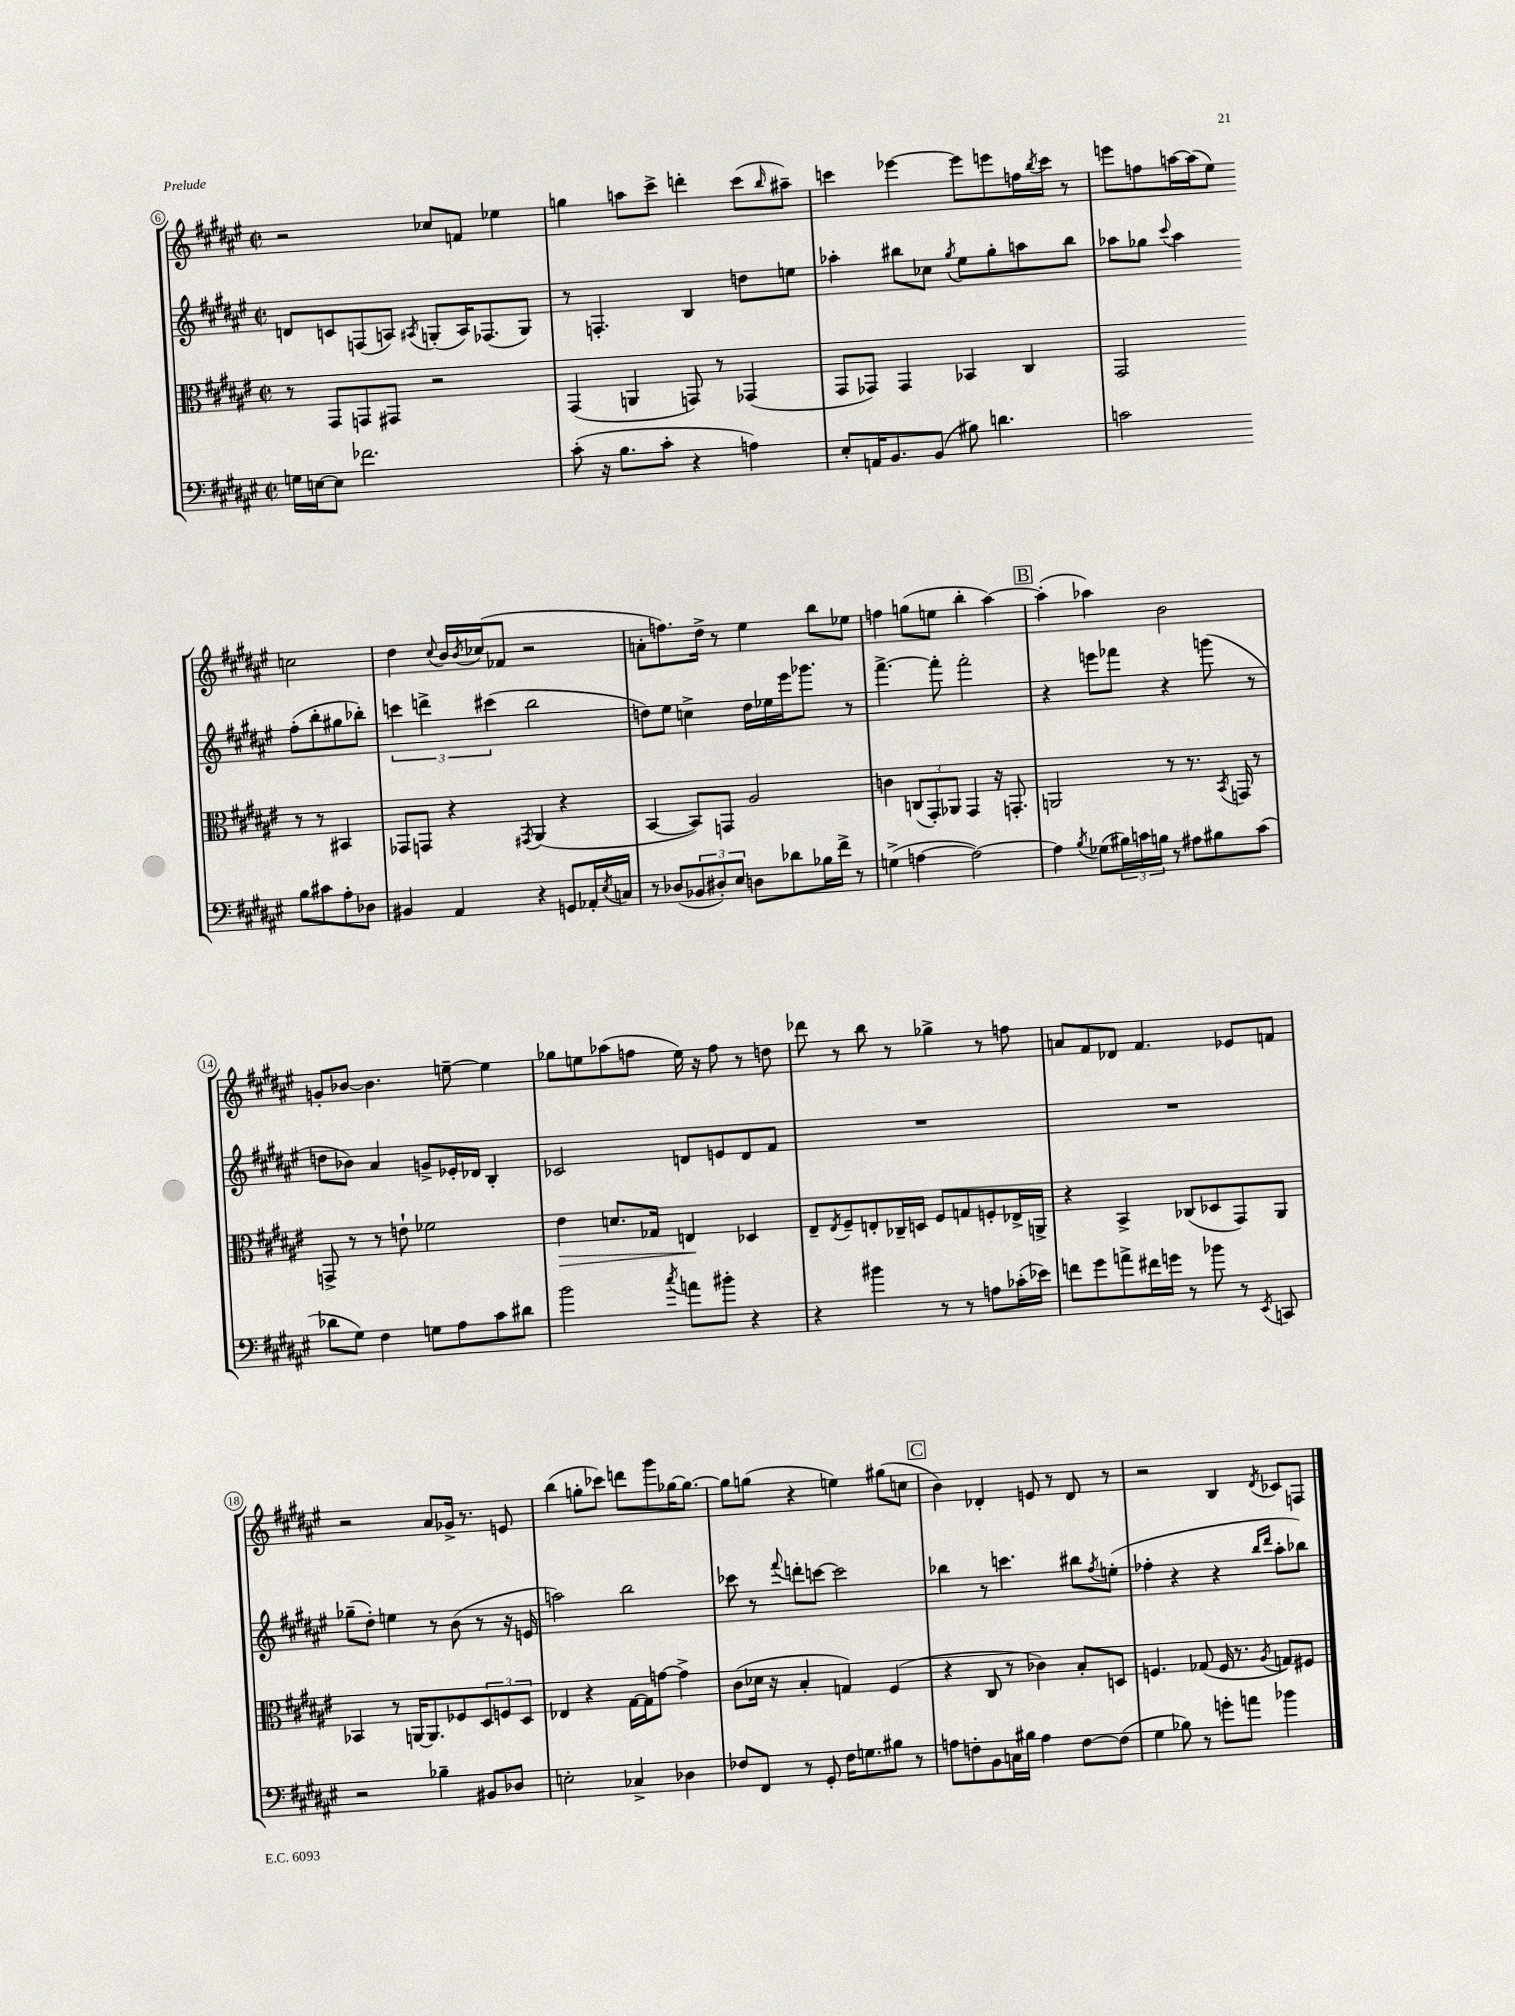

**kern	**kern	**dynam	**kern	**kern
*part4	*part3	*part3	*part2	*part1
*staff4	*staff3	*staff3	*staff2	*staff1
*clefF4	*clefC3	*	*clefG2	*clefG2
*k[f#c#g#d#a#e#]	*k[f#c#g#d#a#e#]	*	*k[f#c#g#d#a#e#]	*k[f#c#g#d#a#e#]
*M2/2	*M2/2	*	*M2/2	*M2/2
*met(c|)	*met(c|)	*	*met(c|)	*met(c|)
=6	=6	=6	=6	=6
16Gn\LL	8r	.	8dn/L	2r
[16En\J	.	.	.	.
8E\J]	8GG#/L	.	8cn/	.
2.f-X\	8GGn/	.	(8Fn/	.
.	8GG#X/J	.	8An/J)	.
.	.	.	8qA#X/	.
.	2r	.	(8Gn'/L	8cc-X/L
.	.	.	16A#/K)	8fn/J
.	.	.	(8.F-X/	.
.	.	.	.	4ee-X\
.	.	.	8G/J)	.
=7	=7	=7	=7	=7
(8c#'\	(4GG#/	.	8r	4ggn\
16r	.	.	4.Fn'/	.
8.B\L	.	.	.	.
.	4AAn/	.	.	8aan\L
8c#'\J	.	.	.	8ccc#^\J
4r	8GGn/)	.	4B/	4dddn'\
.	8r	.	.	.
4An\)	(4GG-X/	.	8ddn\L	(8ccc#\L
.	.	.	.	16qqbb/
.	.	.	8een\J	8aa#X~\J)
=8	=8	=8	=8	=8
8E#'/L	8GG#/L	.	4aa-X'\	4cccn\
16AAn/K	8GG-X/J)	.	.	.
8.BB/	.	.	.	.
.	4GG-/	.	8bb#X\L	[4eee-X\
(8BB/J	.	.	8cc-X\J	.
.	.	.	8qgg#/	.
8B#X\)	4BB-X/	.	8ee#\L	8eee-\L]
4.dn\	.	.	8gg#'\	8eeen\
.	4C#/	.	8aan\	16ffn\L
.	.	.	.	8qbb/
.	.	.	.	16ccc\JJ
.	.	.	8bb#\J	8r
=9	=9	=9	=9	=9
2cn\	2GG#/	.	8aa-X\L	8eeen\L
.	.	.	8gg-X\J	8ffn\
.	.	.	8qqccc#/	.
.	.	.	4aa-\	[16aan\L
.	.	.	.	(16aa\J]
.	.	.	.	8ee#\J)
8B\L	8r	.	(8ff#'\L	2ccn\
8c#X\	8r	.	8bb'\	.
8A#'\	4BB#X/	.	8gg#X\	.
8D-X\J	.	.	8bb-X'\J)	.
!!LO:LB:g=z
=10	=10	=10	=10	=10
4BB#X/	8GG-X/L	.	6cccn\	4dd#\
.	8GGn/J	.	.	.
.	.	.	6dddn^\	.
.	.	.	.	8qqcc#/
4AA#/	4r	.	.	16b/LL
.	.	.	.	8qb/
.	.	.	.	(16cc-X/J
.	.	.	(6ccc#X\	.
.	.	.	.	8f-X/J
.	8qGG#X/	.	.	.
4r	(4AA#/	.	2bb\	2r
8GGn/L	4r	.	.	.
16AA-X'/L	.	.	.	.
8qE#/	.	.	.	.
16Cn/JJ	.	.	.	.
=11	=11	=11	=11	=11
8r	[4BB/	.	8ddn\L)	8an'\L
(8D-X/L	.	.	8ee#\J	8.ffn\)
12BB-X/	8BB/L])	.	4ccn^\	.
.	.	.	.	16dd#^\Jk
12D#X'/)	.	.	.	.
.	8GGn/J	.	.	8r
12E#/J	.	.	.	.
8Dn\L	2A#/	.	16dd\LL	4ee#\
.	.	.	16ee-X\	.
8d-X\	.	.	16eee#\J	.
.	.	.	8.ggg-X\J	.
16B-X\L	.	.	.	8bb\L
16f#^\JJ	.	.	.	.
8r	.	.	8r	8ee-X\J
=12	=12	=12	=12	=12
(4Gn^\	4cn\	.	[4.fff#^\	4ffn\
[4An\	(12Cn/L	.	.	(8ggn\L
.	12GG#'/)	.	.	.
.	.	.	8fff#'\]	8een\J
.	12AA-X/J	.	.	.
2A\_)	4GG#/	.	2fff#'\	4bb'\
.	16r	.	.	[4aa#\)
.	8.GGn'/	.	.	.
!!LO:REH:place=s1:t=B
=13	=13	=13	=13	=13
4A\]	2AAn/	.	4r	(4aa#'\]
8qB/	.	.	.	.
(8G-X\L	.	.	8eeen\L	4aa-X\)
24B#X\L)	.	.	8fff-X\J	.
24cn\	.	.	.	.
24Bn\JJ	.	.	.	.
8r	8r	.	4r	2b\
8A#X\L	8.r	.	.	.
8B#X\	.	.	(8gggn\	.
.	8qBB/	.	.	.
.	16GGn/	.	.	.
(8c\J	8r	.	8r	.
!!LO:LB:g=z
=14	=14	=14	=14	=14
8d-X\L	8GGn^/	.	8ddn\L	8gn'/L
8G#\J)	8r	.	8b-X\J)	[8b-X/J
4F#\	8r	.	4a#/	4.b-\]
.	8en`\	.	.	.
8Gn\L	2f-X\	.	8gn^/L	.
8A#\	.	.	16e-X'/L	[8een~\
.	.	.	16d-X/JJ	.
8c#\	.	.	4B'/	4ee\]
8d#X\J	.	.	.	.
=15	=15	=15	=15	=15
!	!	!LO:HP:b	!	!
2b\	4e#\	>	2c-X/	8gg-X\L
.	.	.	.	8een\
.	8.dn/L	.	.	(8aa-X\
.	.	.	.	8ffn\J
.	16G-X/Jk	.	.	.
8qcc#/	.	.	.	.
8an\L	4En/	.	8dn/L	16ee\)
.	.	.	.	16r
8b#X'\J	.	.	8en/	8ff\
4r	4D-X/	]	8d/	8r
.	.	.	8f#/J	8ddn\
=16	=16	=16	=16	=16
4r	8E#~/L	.	1r	8ddd-X\
.	8qE#/	.	.	.
.	8F#~/	.	.	8r
4b#X\	8En'/	.	.	8bb\
.	16C-X~/L	.	.	8r
.	16Dn/JJ	.	.	.
8r	8F#/L	.	.	4gg-X^\
8r	8Gn/	.	.	.
8An\L	8Fn'/	.	.	8r
(16c-X'\L	16E-X^/L	.	.	8ffn\
16e-X\JJ)	16AAn^/JJ	.	.	.
=17	=17	=17	=17	=17
8fn\L	4r	.	1r	8an/L
8g#\	.	.	.	8f#/
8an^\	4BB^/	.	.	8d-X/J
16f#X\L	.	.	.	4.f#/
16gn\JJ	.	.	.	.
8r	(8C-X/L	.	.	.
8b-X\	8D-X/	.	.	.
8r	8GG#/)	.	.	8e-X/L
8qEE#/	.	.	.	.
8CCn/	8AA#/J	.	.	8fn/J
!!LO:LB:g=z
=18	=18	=18	=18	=18
2r	4BB-X/	.	(8gg-X~\L	2r
.	.	.	8dd#'\J)	.
.	8r	.	4een\	.
.	[16AAn/KL	.	.	.
.	8.AA/]	.	.	.
4B-X~\	.	.	8r	8a#/L
.	8F-X/	.	(8b\	16g-X^/Jk
.	.	.	.	8.r
8BB#X/L	12D#/	.	8r	.
.	12Fn/	.	.	.
8D-X/J	.	.	16r	8en/
.	12D#/J	.	.	.
.	.	.	16en/	.
=19	=19	=19	=19	=19
2En'\	4E-X/	.	2aan\)	(4bb\
.	4r	.	.	8ggn'\L
.	.	.	.	8ccc-X\J)
4C-X^/	[16G#\LL	.	2bb\	8dddn\L
.	16G#\J]	.	.	.
.	[8gn\J	.	.	8ggg#\
4D-X\	4g^\]	.	.	[16gg-X\K
.	.	.	.	8.gg-\J_
=20	=20	=20	=20	=20
8F-X/L	(8c#\L	.	8ccc-X\	8gg-\L]
8FF#/J	16d-X\Jk	.	8r	(8ggn\J
.	16r	.	.	.
.	.	.	8qqfff#/	.
8r	4B'/	.	8dddn'\L	4r
8GG#'/	.	.	[8cccn\J	.
16F-\KL	4Gn/)	.	2ccc\]	4een\)
8.Gn\	.	.	.	.
8B#X\J	(4F#/	.	.	(8gg#X\L
8r	.	.	.	8ccn\J
!!LO:REH:place=s1:t=C
=21	=21	=21	=21	=21
8An\L	4r	.	4bb-X\	4b\)
8Fn'\	.	.	.	.
8BB\	8C#/	.	8r	4d-X'/
16Cn\L	8r	.	4.cccn\	.
16B#X\JJ	.	.	.	.
4A\	4c-X\)	.	.	8en/
.	.	.	.	8r
[8F\L	8B'/L	.	8bb#X\L	8d-/
.	.	.	8qff#/	.
(8F\J]	8Dn/J	.	(8een'\J	8r
=22	=22	=22	=22	=22
4G#\	4.Fn/	.	4ff-X'\	2r
8B-X\)	.	.	4r	.
8r	(8G-X/	.	.	.
8gn'\L	16F/	.	4r	4B/
.	8.r	.	.	.
8an\J	.	.	.	.
.	.	.	16qqbb/LL	.
.	8qA#/	.	16qqddd#/JJ	8qd#/
4b-X\	8Gn/L)	.	8aa#'\L	8c-X/L
.	8F#X/J	.	8bb-X\J)	8Fn/J
==	==	==	==	==
*-	*-	*-	*-	*-
